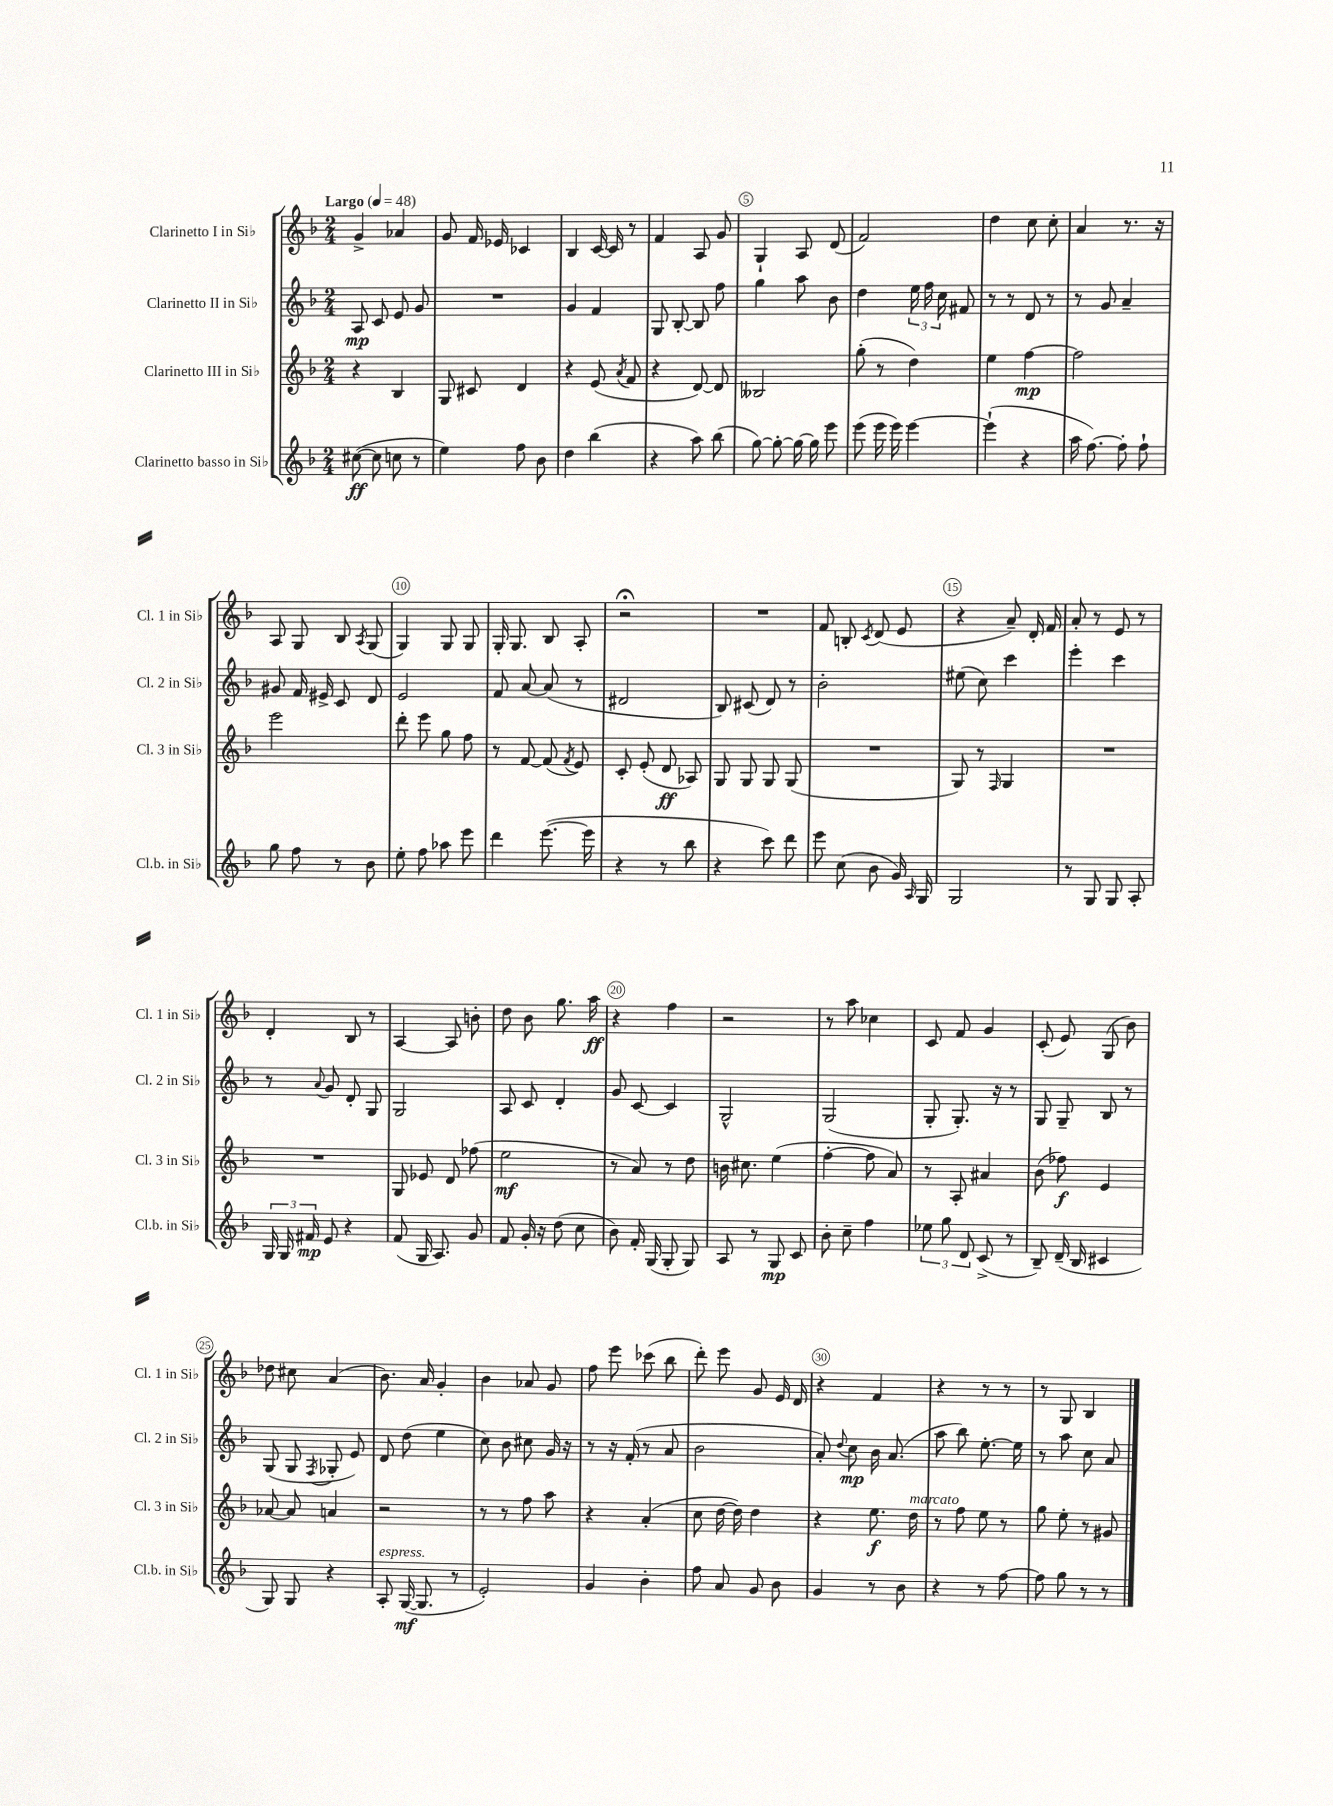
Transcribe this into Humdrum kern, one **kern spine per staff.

**kern	**kern	**kern	**kern
*staff4	*staff3	*staff2	*staff1
*clefG2	*clefG2	*clefG2	*clefG2
*k[b-]	*k[b-]	*k[b-]	*k[b-]
*M2/4	*M2/4	*M2/4	*M2/4
*MM48	*MM48	*MM48	*MM48
([8cc#	4r	8A	4g^
8cc#]	.	8c	.
8cc	4B-	8e	4a-
8r	.	8g	.
=	=	=	=
4ee)	8G	2r	8g
.	8c#	.	16f
.	.	.	16e-
8ff	4d	.	4c-
8b-	.	.	.
=	=	=	=
4dd	4r	4g	4B-
(4bb-	(8e	4f	[16c
.	.	.	16c]
.	8qa	.	.
.	8f	.	8r
=	=	=	=
4r	4r	8G	4f
.	.	[8B-'	.
8aa)	[8d)	8B-]	8A
(8bb-	8d]	8ff	8g
=	=	=	=
[8gg)	2B--	4gg	4G`
8gg'_	.	.	.
16gg_	.	8aa	8A
16gg]	.	.	.
8eee	.	8b-	(8d
=	=	=	=
(8eee	(8gg'	4dd	2f)
16eee	8r	.	.
16eee)	.	.	.
[4eee	4dd)	24ee	.
.	.	24ff	.
.	.	24cc	.
.	.	8f#	.
=	=	=	=
(4eee`]	4ee	8r	4dd
.	.	8r	.
4r	[4ff	8d	8cc
.	.	8r	8cc'
=	=	=	=
16aa	2ff]	8r	4a
[8.ff)	.	.	.
.	.	8g	.
8ff']	.	4a~	8.r
8ff`	.	.	.
.	.	.	16r
=	=	=	=
8gg	2eee	8g#	8A
8ff	.	16f	8G
.	.	16e#^	.
8r	.	8c	8B-
.	.	.	8qA
8b-	.	8d	(8G
=	=	=	=
8ee'	8ddd'	2e	4G)
8ff	8eee	.	.
8aa-	8gg	.	8G
8eee	8ff	.	8G
=	=	=	=
4ddd	8r	8f	16G'
.	.	.	8.G
.	[8f	[8a	.
([8.eee	(8f]	(8a]	8B-
.	8qf	.	.
.	8e)	8r	8A'
16eee]	.	.	.
=	=	=	=
4r	8c'	2d#	2r;
.	(8e'	.	.
8r	8d	.	.
8bb-	8A-)	.	.
=	=	=	=
4r	8G	8B-)	2r
.	8G	(8c#	.
8ccc)	8G	8d)	.
8ddd	(8G	8r	.
=	=	=	=
8eee	2r	2b-'	8f
(8cc	.	.	8B'
.	.	.	8qc
8b-	.	.	(8d
16g)	.	.	8e
16qqA	.	.	.
16G	.	.	.
=	=	=	=
2G	8G)	(8ee#	4r
.	8r	8cc)	.
.	16qqF	.	.
.	4G	4ccc	8a~)
.	.	.	16d'
.	.	.	16f
=	=	=	=
8r	2r	4eee'	8a'
8G	.	.	8r
8G	.	4ccc	8e
8A'	.	.	8r
=	=	=	=
24G	2r	8r	4d'
24G	.	.	.
24f#	.	.	.
.	.	8qqa	.
8e	.	8g	.
4r	.	8d'	8B-
.	.	8G	8r
=	=	=	=
(8f	8G	2G	[4A
16G	8e-	.	.
8.A)	.	.	.
.	8d	.	8A]
8g	(8ff-	.	8b'
=	=	=	=
8f	2ee	8A	8dd
16g'	.	8c	8b-
16r	.	.	.
(8dd	.	4d'	8.gg
8cc	.	.	.
.	.	.	16aa
=	=	=	=
8b-)	8r	8g	4r
16f'	8a)	[8c	.
(16G	.	.	.
8G'	8r	4c]	4ff
8G)	8dd	.	.
=	=	=	=
8A	16b	2G^^	2r
.	8.cc#	.	.
8r	.	.	.
8G	(4ee	.	.
8c	.	.	.
=	=	=	=
8b-'	[4ff'	(2G	8r
8cc~	.	.	8aa
4ff	8ff]	.	4cc-
.	8a)	.	.
=	=	=	=
12ee-	8r	8G'	8c
12gg	.	.	.
.	8A'	8.G')	8f
12d	.	.	.
(8c^	4a#	.	4g
.	.	16r	.
8r	.	8r	.
=	=	=	=
8B-~)	(8b-	8G	(8c'
(16d~	8ff-)	8G~	8e)
16B-	.	.	.
4c#	4e	8B-	(8G
.	.	8r	8b-)
=	=	=	=
8G)	[8a-	(8G	8dd-
8G	8a-]	8G	8cc#
.	.	8qF	.
4r	4a	8G-'	(4a
.	.	8e)	.
=	=	=	=
8A'	2r	8d	8.b-)
([16G	.	(8dd	.
8.G]	.	.	16a
.	.	4ee	4g'
8r	.	.	.
=	=	=	=
2e')	8r	8cc)	4b-
.	8r	8b-	.
.	8ff	8cc#	8a-
.	8aa	16g	8g
.	.	16r	.
=	=	=	=
4g	4r	8r	8ff
.	.	16r	8eee
.	.	(16f'	.
4b-'	(4a'	8r	(8ccc-
.	.	8a	8bb-
=	=	=	=
8ff	8cc	2b-	8ddd')
8a	[16dd	.	8eee
.	16dd])	.	.
8g	4dd	.	8g
8b-	.	.	16e
.	.	.	16d
=	=	=	=
4g	4r	8a')	4r
.	.	8qqdd	.
.	.	8cc	.
8r	8.ee	16b-	4f
.	.	(8.a	.
8b-	.	.	.
.	16dd	.	.
=	=	=	=
4r	8r	8aa	4r
.	8ff	8bb-)	.
8r	8ee	[8.ee'	8r
[8ff	8r	.	8r
.	.	16ee]	.
=	=	=	=
8ff]	8gg	8r	8r
8gg	8ee'	8aa	8G
8r	8r	8cc	4B-
8r	8g#	8a	.
==	==	==	==
*-	*-	*-	*-
